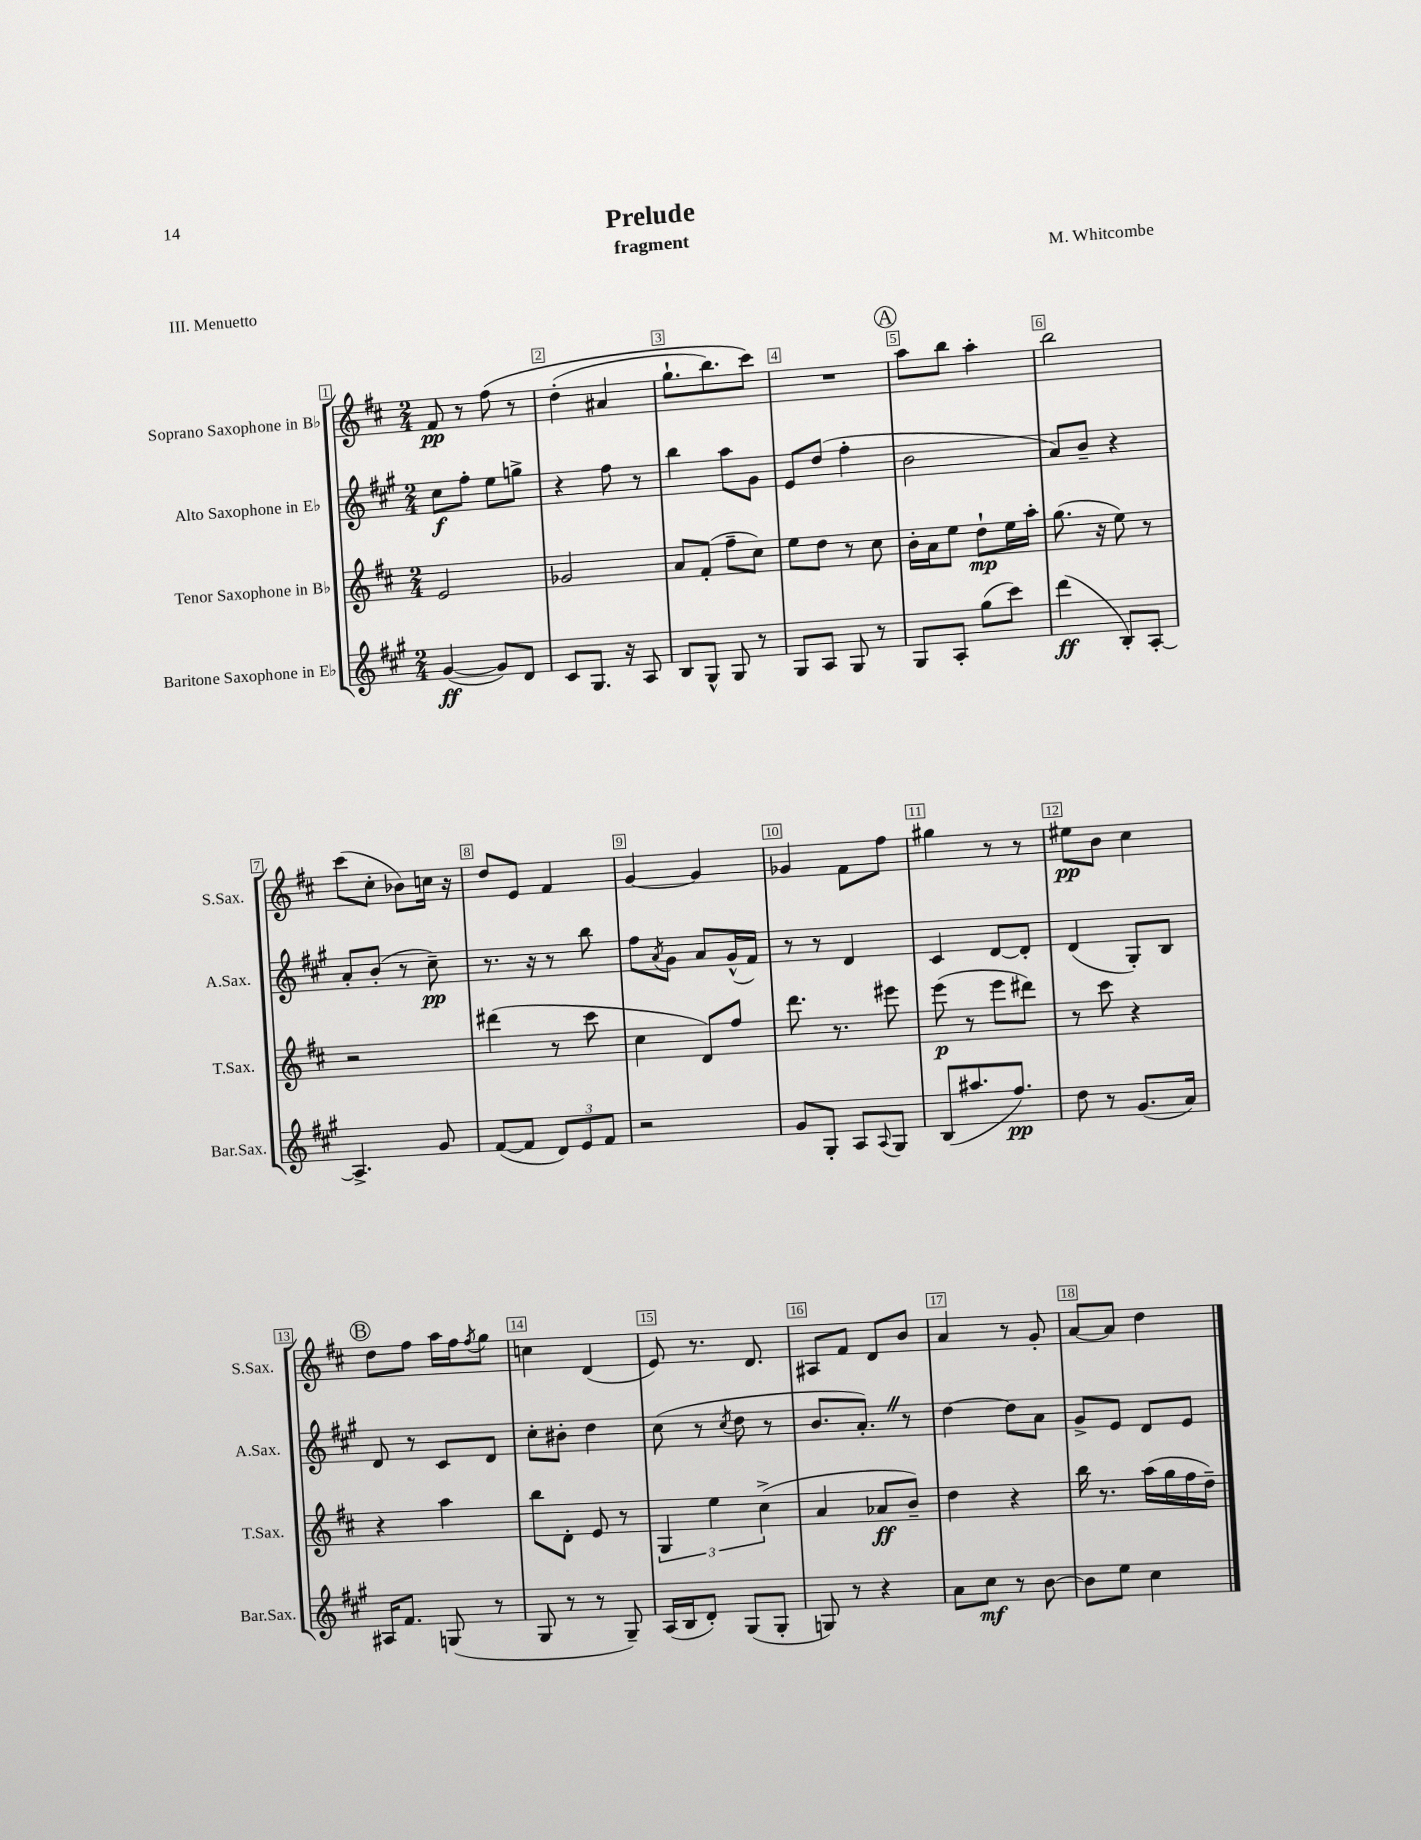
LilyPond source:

\header { title = "Prelude" composer = "M. Whitcombe" subtitle = "fragment" piece = "III. Menuetto" }
<<
\new StaffGroup <<
\new Staff = "s0" \with { instrumentName = "Soprano Saxophone in Bb" shortInstrumentName = "S.Sax." } {
    \clef treble \key d \major \numericTimeSignature \time 2/4
    fis'8\pp r8 fis''8\( r8 |
    d''4-.( ais'4 |
    g''8.-! b''8.) cis'''8\) |
    R2 |
    \mark \markup { \circle "A" } a''8 b''8 a''4-. |
    b''2 |
    cis'''8( cis''8-. bes'8) c''16 r16 |
    d''8 e'8 fis'4 |
    g'4~ g'4 |
    ges'4 fis'8 fis''8 |
    gis''4 r8 r8 |
    eis''8\pp b'8 cis''4 |
    \mark \markup { \circle "B" } d''8 fis''8 a''16 fis''16 \acciaccatura { fis''8 } g''8 |
    c''4 d'4( |
    e'8) r8. d'8. |
    ais8 fis'8 d'8 b'8 |
    a'4 r8 g'8-. |
    a'8~ a'8 d''4 \bar "|." |
}
\new Staff = "s1" \with { instrumentName = "Alto Saxophone in Eb" shortInstrumentName = "A.Sax." } {
    \clef treble \key a \major \numericTimeSignature \time 2/4
    cis''8\f fis''8-. e''8 g''8-> |
    r4 fis''8 r8 |
    b''4 a''8 gis'8 |
    e'8 d''8( fis''4-. |
    \mark \markup { \circle "A" } b'2 |
    a'8) b'8-- r4 |
    a'8-. b'8-.( r8 cis''8--\pp) |
    r8. r16 r8 b''8 |
    fis''8 \acciaccatura { a'8 } gis'8 a'8 gis'16-^( fis'16) |
    r8 r8 d'4 |
    cis'4 d'8~ d'8-. |
    d'4( gis8-.) b8 |
    \mark \markup { \circle "B" } d'8 r8 cis'8 d'8 |
    cis''8-. bis'8-. d''4 |
    cis''8( r8 \acciaccatura { cis''8 } d''8 r8 |
    b'8. a'8.-.) \once \override BreathingSign.text = \markup { \musicglyph "scripts.caesura.straight" } \breathe r8 |
    d''4~ d''8 a'8 |
    gis'8-> e'8 d'8 e'8 \bar "|." |
}
\new Staff = "s2" \with { instrumentName = "Tenor Saxophone in Bb" shortInstrumentName = "T.Sax." } {
    \clef treble \key d \major \numericTimeSignature \time 2/4
    e'2 |
    ges'2 |
    a'8 fis'8-.( fis''8-- cis''8) |
    e''8 d''8 r8 cis''8 |
    \mark \markup { \circle "A" } b'16-. a'16 e''8 d''8-!\mp e''16 a''16-. |
    g''8.( r16 e''8) r8 |
    r2 |
    dis'''4( r8 cis'''8 |
    cis''4 d'8) fis''8 |
    d'''8. r8. eis'''8 |
    e'''8\p( r8 e'''8 dis'''8) |
    r8 cis'''8 r4 |
    \mark \markup { \circle "B" } r4 a''4 |
    b''8 d'8-. e'8 r8 |
    \tuplet 3/2 { g4 e''4 cis''4->( } |
    a'4 aes'8\ff b'8--) |
    d''4 r4 |
    b''16 r8. a''16( g''16 fis''16 d''16--) \bar "|." |
}
\new Staff = "s3" \with { instrumentName = "Baritone Saxophone in Eb" shortInstrumentName = "Bar.Sax." } {
    \clef treble \key a \major \numericTimeSignature \time 2/4
    gis'4~\ff( gis'8) d'8 |
    cis'8 gis8. r16 a8 |
    b8 gis8-^ gis8 r8 |
    gis8 a8 gis8 r8 |
    \mark \markup { \circle "A" } gis8 a8-. gis''8( cis'''8) |
    d'''4\ff( b8-.) a8~-. |
    a4.-> gis'8 |
    fis'8~( fis'8 \tuplet 3/2 { d'8) e'8 fis'8 } |
    r2 |
    gis'8 gis8-. a8 \appoggiatura { a8 } gis8 |
    b8( ais''8. fis''8.\pp) |
    d''8 r8 gis'8.( a'16) |
    \mark \markup { \circle "B" } ais16 fis'8. g8( r8 |
    gis8 r8 r8 gis8--) |
    a16( b16 d'8-.) gis8( gis8-. |
    g8) r8 r4 |
    a'8 cis''8\mf r8 b'8~ |
    b'8 e''8 cis''4 \bar "|." |
}
>>
>>
\layout { \context { \Score \override BarNumber.break-visibility = ##(#f #t #t) barNumberVisibility = #all-bar-numbers-visible \override BarNumber.stencil = #(make-stencil-boxer 0.1 0.3 ly:text-interface::print) } }
